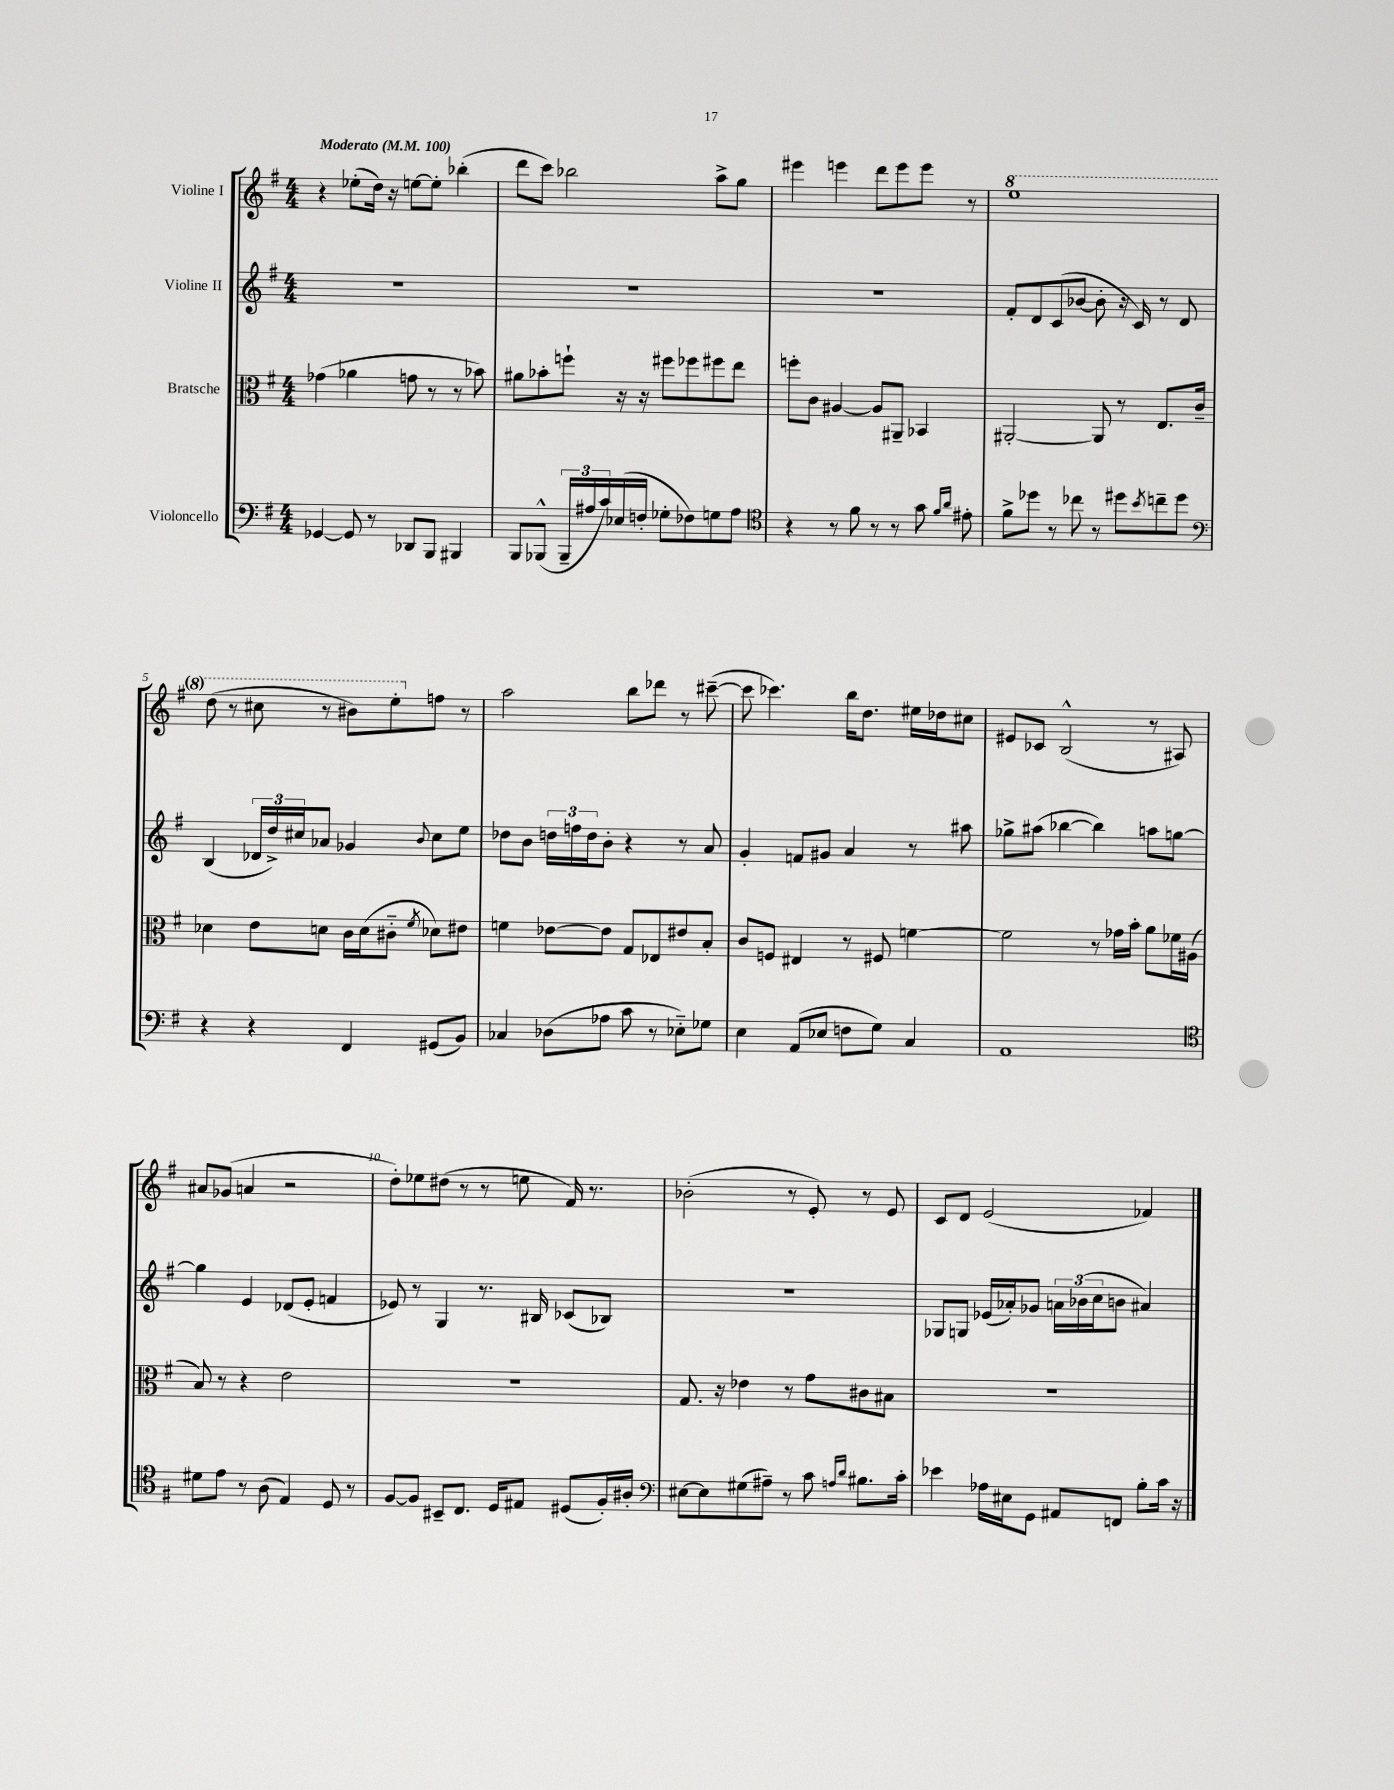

**kern	**kern	**kern	**kern
*staff4	*staff3	*staff2	*staff1
*clefF4	*clefC3	*clefG2	*clefG2
*k[f#]	*k[f#]	*k[f#]	*k[f#]
*M4/4	*M4/4	*M4/4	*M4/4
*MM100	*MM100	*MM100	*MM100
[4GG-	(4g-	1r	4r
8GG-]	4a-	.	(8ee-'
8r	.	.	16dd)
.	.	.	16r
8DD-	8g	.	[8ee
8BBB	8r	.	8ee']
4BBB#	8r	.	(4bb-'
.	8b-)	.	.
=	=	=	=
8BBB	8a#	1r	8ddd
(8BBB-^^	8b-'	.	8ccc)
24BBB-~	8ff`	.	2bb-
24A#	.	.	.
24c)	.	.	.
(16E-	16r	.	.
16F'	16r	.	.
8G-'	8ff#	.	.
8F-)	8ff-	.	.
8G	8ff#	.	8aa^
8A#	8ee	.	8gg
=	=	=	=
*clefC4	*	*	*
4r	8ff'	1r	4eee#
.	8c	.	.
8r	[4A#	.	4eee
8f#	.	.	.
8r	8A#]	.	8ddd
8r	8AA#~	.	8eee
8g	4BB-	.	8eee
16qqf#	.	.	.
16qqa	.	.	.
8e#'	.	.	8r
=	=	=	=
8f#^	[2AA#'	8f#'	1eee
8dd-	.	8d	.
8r	.	(8c	.
8cc-	.	[8b-	.
8r	8AA#]	8b-']	.
8dd#	8r	16r	.
.	.	16c)	.
8qb	.	.	.
8cc~	8.E	8r	.
8dd#	.	8d	.
.	16c~	.	.
=	=	=	=
*clefF4	*	*	*
4r	4d-	(4B	(8ddd
.	.	.	8r
4r	8e	24d-	8ccc#
.	.	24dd^)	.
.	.	24cc#	.
.	8d	8a-	8r
4FF#	16c	4g-	8bb#)
.	(16d	.	.
.	8c#'~	.	8eee'
.	8qf#	8qqb	.
(8GG#	8d-)	8cc#	8ff
8BB)	8e#	8ee	8r
=	=	=	=
4C-	4f	8dd-	2aa
.	.	8b	.
(8D-	[8e-	24dd	.
.	.	24ff	.
.	.	24dd	.
8A-	8e-]	8b'	.
8c	8G	4r	8bb
8r	8E-	.	8ddd-
8E-'~)	8e#	8r	8r
8G-	8B'	8a	([8ccc#~
=	=	=	=
4E	8c	4g'	8ccc#]
.	8F	.	4.ccc-)
(8AA	4E#	8f	.
8E-	.	8g#	.
8F	8r	4a	16bb
.	.	.	8.dd
8G)	8F#	.	.
4C	[4f	8r	16ee#
.	.	.	16dd-
.	.	8aa#	8cc#
=	=	=	=
1AA	2f]	8gg-^	8e#
.	.	(8aa#	8c-
.	.	[4bb-	(2B^^
.	8r	4bb-])	.
.	16g-	.	.
.	16b'	.	.
.	8a	8aa	8r
.	16f-	[8gg	8A#)
.	(16A#	.	.
=	=	=	=
*clefC4	*	*	*
8d#	8B)	4gg]	8a#
8e	8r	.	(8g-
8r	4r	4e	4a
(8A	.	.	.
4E)	2e	(8d-	2r
.	.	8e'	.
8D	.	4f	.
8r	.	.	.
=	=	=	=
[8F#	1r	8e-)	8dd')
8F#]	.	8r	8ee-
8BB#~	.	4G	(8dd#
8.C	.	.	8r
.	.	8.r	8r
16D	.	.	.
8E#	.	.	8ee
.	.	16B#	.
(8D#	.	(8c-	16f#)
.	.	.	8.r
16F#')	.	8B-)	.
16A#'	.	.	.
=	=	=	=
*clefF4	*	*	*
[8E#	8.G	1r	(2b-'
8E#]	.	.	.
.	16r	.	.
(8G#	4e-	.	.
8A#~)	.	.	.
8r	8r	.	8r
8c	8g	.	8e')
16qqA	.	.	.
16qqd	.	.	.
8.B#	8c#	.	8r
.	8B#	.	8e
16c'	.	.	.
=	=	=	=
4e-	1r	8G-	8c
.	.	8G	8d
16A-	.	(16e-	(2e
16E#	.	16a-')	.
8GG	.	8g-	.
8AA#	.	24a	.
.	.	(24b-	.
.	.	24cc	.
8FF	.	8b	.
8B'	.	4a#)	4f-)
16c	.	.	.
16r	.	.	.
==	==	==	==
*-	*-	*-	*-
